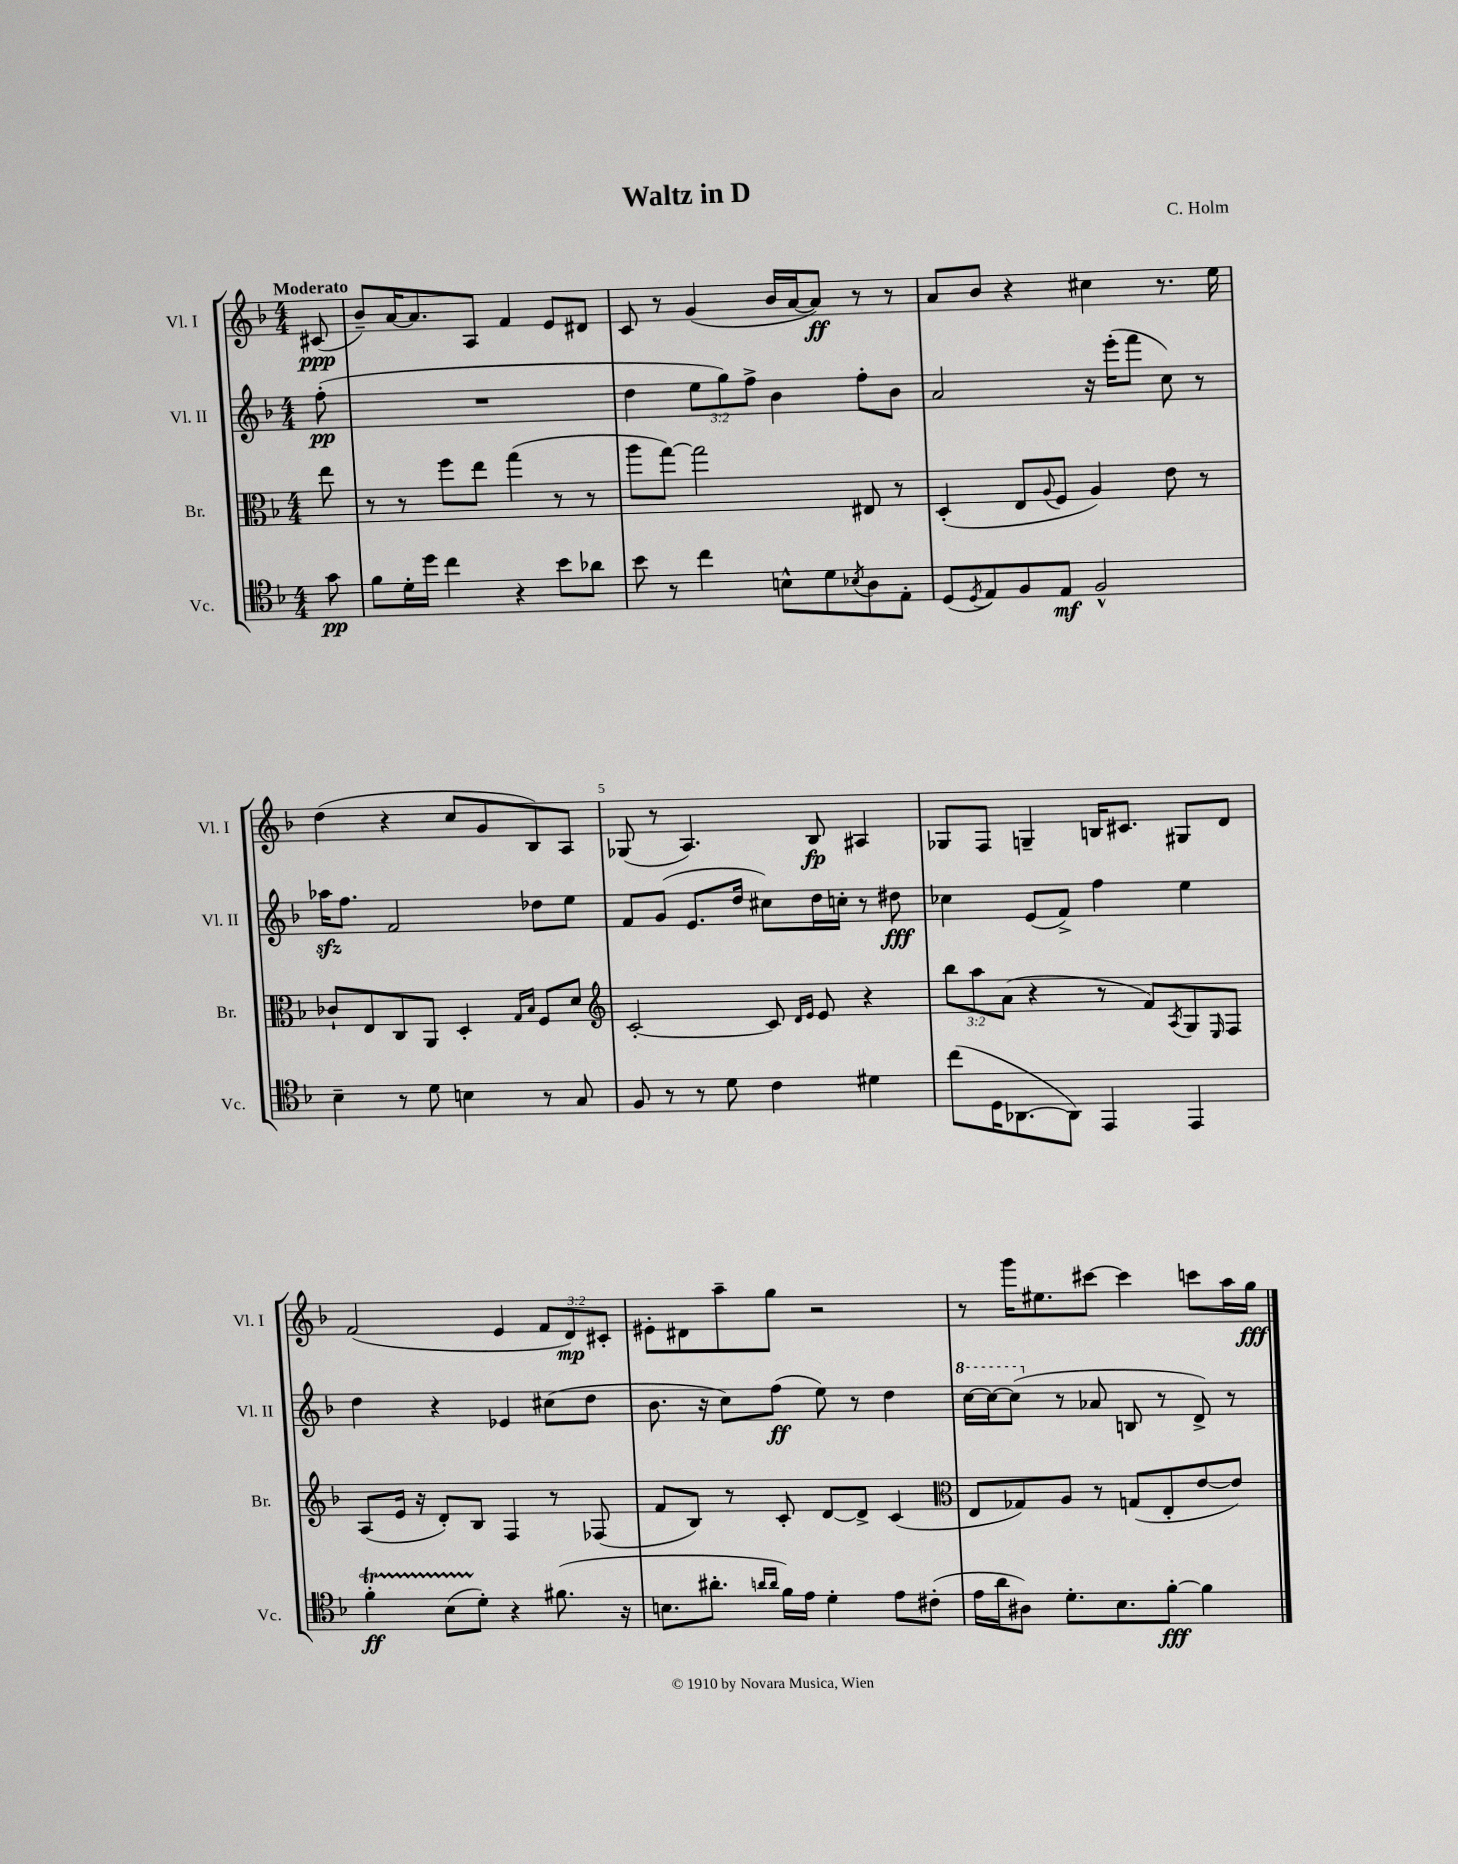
\header { title = "Waltz in D" composer = "C. Holm" }
<<
\new StaffGroup <<
\new Staff = "s0" \with { instrumentName = "Vl. I" shortInstrumentName = "Vl. I" } {
    \clef treble \key f \major \numericTimeSignature \time 4/4 \override Staff.TupletNumber.text = #tuplet-number::calc-fraction-text \partial 8 \tempo "Moderato"
    cis'8\ppp( |
    bes'8--) a'16~ a'8. a8 f'4 e'8 dis'8 |
    c'8 r8 g'4( bes'16 a'16~ a'8\ff) r8 r8 |
    a'8 bes'8 r4 cis''4 r8. e''16 |
    d''4( r4 c''8 g'8 bes8) a8 |
    ges8( r8 a4.) bes8\fp ais4 |
    ges8 f8 g4-- b16 cis'8. gis8 d'8 |
    f'2( e'4 \tuplet 3/2 { f'8 d'8\mp) cis'8-. } |
    eis'8-. dis'8 a''8-- g''8 r2 |
    r8 g'''16 eis''8. cis'''8~ cis'''4 c'''8 a''16 g''16\fff \bar "|." |
}
\new Staff = "s1" \with { instrumentName = "Vl. II" shortInstrumentName = "Vl. II" } {
    \clef treble \key f \major \numericTimeSignature \time 4/4 \override Staff.TupletNumber.text = #tuplet-number::calc-fraction-text \partial 8
    f''8-.\pp( |
    R1 |
    d''4 \tuplet 3/2 { e''8 g''8) f''8-> } bes'4 f''8-. bes'8 |
    a'2 r16 e'''16-.( f'''8 c''8) r8 |
    aes''16\sfz f''8. f'2 des''8 e''8 |
    f'8 g'8( e'8. d''16 cis''8) d''16 c''16-. r8 dis''8\fff |
    ces''4 e'8( f'8->) f''4 e''4 |
    d''4 r4 ees'4 cis''8( d''8 |
    bes'8. r16 c''8) f''8\ff( e''8) r8 d''4 |
    \ottava #1 c'''16~ c'''16~ c'''8( \ottava #0 r8 aes'8 b8 r8 d'8->) r8 \bar "|." |
}
\new Staff = "s2" \with { instrumentName = "Br." shortInstrumentName = "Br." } {
    \clef alto \key f \major \numericTimeSignature \time 4/4 \override Staff.TupletNumber.text = #tuplet-number::calc-fraction-text \partial 8
    e''8 |
    r8 r8 f''8 e''8 g''4( r8 r8 |
    a''8 g''8~) g''2 eis8 r8 |
    d4-.( e8 \appoggiatura { a8 } f8 a4) e'8 r8 |
    ces'8-! e8 c8 a,8 d4-. \grace { g16 bes16 } f8 d'8 |
    \clef treble c'2~-. c'8 \grace { d'16 e'16 } e'8 r4 |
    \tuplet 3/2 { bes''8 a''8 a'8( } r4 r8 f'8) \acciaccatura { a8 } g8 \grace { e16 } f8 |
    a8( e'16 r16 d'8-.) bes8 f4 r8 fes8( |
    f'8 bes8) r8 c'8-. d'8~ d'8-> c'4( |
    \clef alto e8 ges8) a8 r8 g8( e8-. e'8~ e'8) \bar "|." |
}
\new Staff = "s3" \with { instrumentName = "Vc." shortInstrumentName = "Vc." } {
    \clef tenor \key f \major \numericTimeSignature \time 4/4 \partial 8
    g'8\pp |
    f'8 d'16-. d''16 c''4 r4 bes'8 aes'8 |
    bes'8 r8 c''4 b8-^ d'8 \acciaccatura { bes8 } a8 e8-. |
    d8( \acciaccatura { d8 } e8) f8 e8\mf f2-^ |
    bes4-- r8 d'8 b4 r8 g8 |
    f8 r8 r8 d'8 c'4 dis'4 |
    c''8( d16 aes,8.~ aes,8) e,4 e,4 |
    f'4-.\startTrillSpan\ff bes8( d'8-.\stopTrillSpan) r4 fis'8.( r16 |
    b8. ais'8.-. \grace { a'16 a'16 } f'16) e'16 d'4-. e'8 cis'8-.( |
    e'16 a'16 ais8) d'8.-. bes8. f'8~-.\fff f'4 \bar "|." |
}
>>
>>
\layout { \context { \Score \override BarNumber.break-visibility = ##(#f #t #t) barNumberVisibility = #(every-nth-bar-number-visible 5) } }
